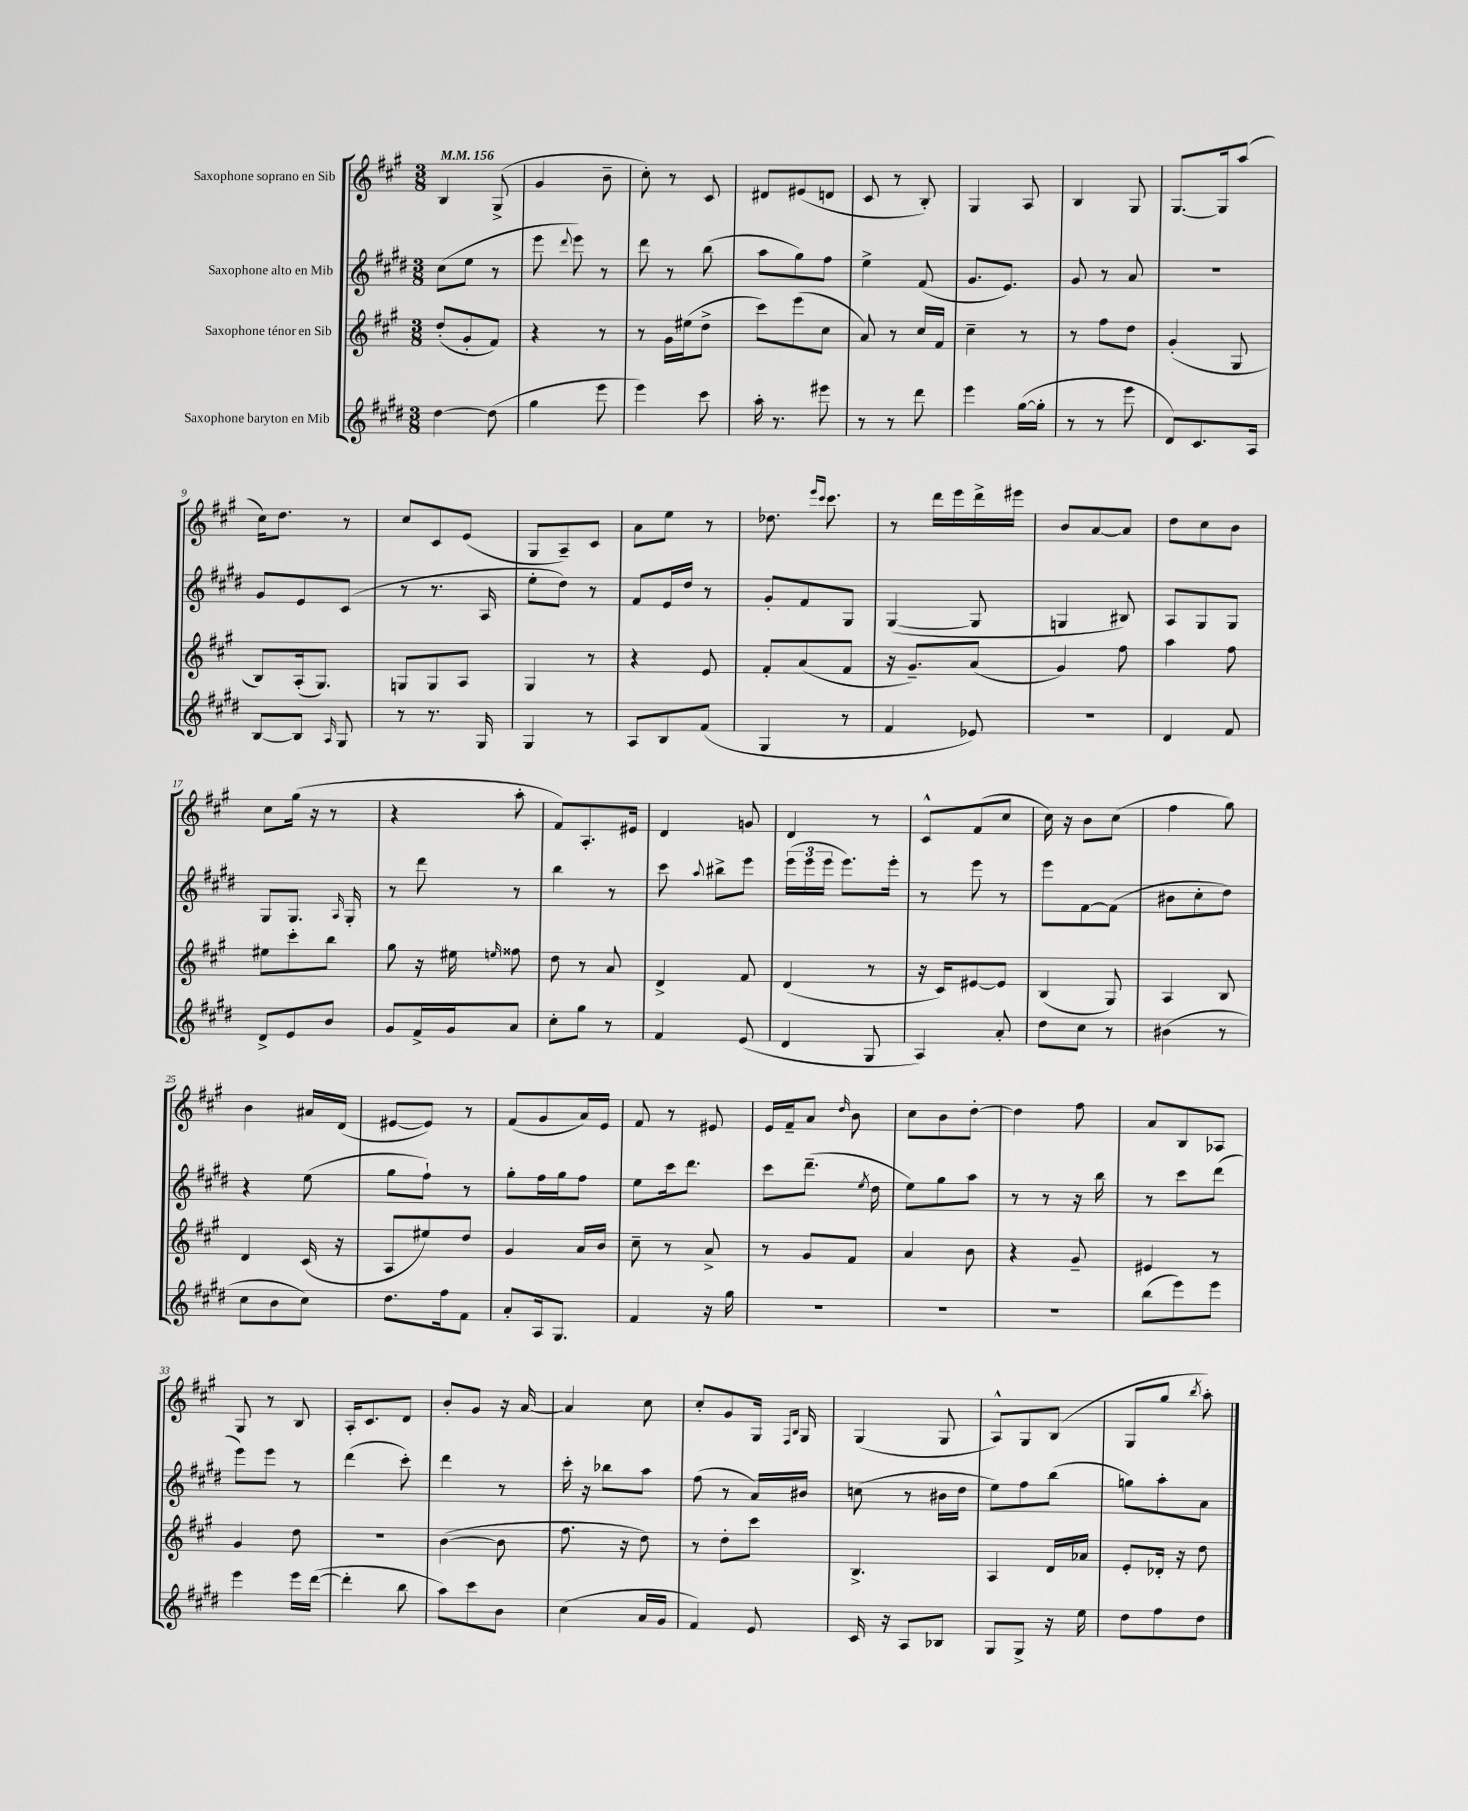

**kern	**kern	**kern	**kern
*staff4	*staff3	*staff2	*staff1
*clefG2	*clefG2	*clefG2	*clefG2
*k[f#c#g#d#]	*k[f#c#g#]	*k[f#c#g#d#]	*k[f#c#g#]
*M3/8	*M3/8	*M3/8	*M3/8
*MM156	*MM156	*MM156	*MM156
[4dd#	(8dd'	(8cc#	4B
.	8g#'	8ee	.
(8dd#]	8f#)	8r	(8G#^
=	=	=	=
4gg#	4r	8eee	4g#
.	.	8qqddd#	.
.	.	8eee)	.
8eee	8r	8r	8b~
=	=	=	=
4eee)	8r	8ddd#	8cc#')
.	16g#	8r	8r
.	(16ee#	.	.
8ccc#	8dd^	(8bb	8c#
=	=	=	=
16aa'	8ccc#)	8aa	8d#
8.r	.	.	.
.	(8eee	8gg#)	(8e#
8eee#	8cc#	8ff#	8d
=	=	=	=
8r	8a)	4ee^	8c#
8r	8r	.	8r
8ddd#	16cc#	(8f#	8B')
.	16f#	.	.
=	=	=	=
4eee	4cc#~	8.g#	4G#
.	.	8.e)	.
([16gg#	8r	.	8A
16gg#']	.	.	.
=	=	=	=
8r	8r	8g#	4B
8r	8ff#	8r	.
8eee	8dd	8a	8G#
=	=	=	=
8d#)	(4g#'	4.r	[8.G#
8.c#	.	.	.
.	.	.	16G#]
.	8G#	.	(8aa
16A	.	.	.
=	=	=	=
[8B	8B)	8g#	16cc#)
.	.	.	8.dd
8B]	(16A'	8e	.
.	8.G#)	.	.
16qqA	.	.	.
8G#	.	(8c#	8r
=	=	=	=
8r	8G	8r	8cc#
8.r	8G	8.r	8c#
.	8A	.	(8e
16G#	.	16A	.
=	=	=	=
4G#	4G#	8ee'	8G#
.	.	8dd#)	8A~)
8r	8r	8r	8c#
=	=	=	=
8A	4r	8f#	8a
8B	.	16e	8ee
.	.	16dd#	.
(8f#	8e	8r	8r
=	=	=	=
4G#	8f#'	8g#'	8.dd-
.	(8a	8f#	.
.	.	.	16qqeee
.	.	.	16qqccc#
.	.	.	8.ccc#
8r	8f#	8G#	.
=	=	=	=
4f#	16r	([4G#	8r
.	8.g#~)	.	.
.	.	.	16ddd
.	.	.	16eee
8e-)	(8a	8G#]	16ddd^
.	.	.	16eee#
=	=	=	=
4.r	4g#)	4G	8b
.	.	.	[8a
.	8ff#	8B#)	8a]
=	=	=	=
4d#	4aa	8A	8dd
.	.	8G#	8cc#
8f#	8ff#	8G#	8b
=	=	=	=
8d#^	8ee#	8G#	8cc#
8e	8ccc#'	8.G#	(16gg#
.	.	.	16r
8b	8bb	.	8r
.	.	16qqA	.
.	.	16G#'	.
=	=	=	=
8g#	8gg#	8r	4r
16f#^	16r	8ddd#	.
16g#	16ee#	.	.
.	16qqee	.	.
8a	8ff##	8r	8aa'
=	=	=	=
8cc#'	8dd	4bb	8f#)
8gg#	8r	.	8.A'
8r	8a	8r	.
.	.	.	16e#
=	=	=	=
4f#	4d^	8ccc#	4d
.	.	8qqaa	.
.	.	8bb#^	.
(8e	8f#	8eee	8g
=	=	=	=
4d#	(4d	(24eee	4d
.	.	24eee	.
.	.	24eee	.
.	.	8.eee)	.
8G#	8r	.	8r
.	.	16eee'	.
=	=	=	=
4A)	16r	8r	8c#^^
.	16c#)	.	.
.	[8e#	8eee	(8f#
8a'	8e#]	8r	8cc#
=	=	=	=
8dd#	(4B	8eee	16cc#)
.	.	.	16r
8cc#	.	[8f#	8b
8r	8G#)	(8f#]	(8cc#
=	=	=	=
(4b#	4A	8b#	4ff#
.	.	8cc#'	.
8r	8B	8dd#)	8gg#)
=	=	=	=
8cc#	4d	4r	4b
8b	.	.	.
8cc#)	(16c#	(8ee	16a#
.	16r	.	(16d
=	=	=	=
8.dd#	8A	8gg#	[8e#
.	8ee#)	8ff#`)	8e#])
16ff#	.	.	.
8f#	8dd	8r	8r
=	=	=	=
8a'	4g#	8gg#'	(8f#
16A	.	16ff#	8g#
8.G#	.	16gg#	.
.	16a	8ff#	16a)
.	16b	.	16e
=	=	=	=
4f#	8cc#~	8ee	8f#
.	8r	16ccc#	8r
.	.	8.ddd#	.
16r	8a^	.	8e#
16gg#	.	.	.
=	=	=	=
4.r	8r	8ccc#	16e
.	.	.	16f#~
.	8g#	(8.ddd#~	8a
.	.	.	16qqdd
.	8f#	.	8b
.	.	8qee	.
.	.	16dd#	.
=	=	=	=
4.r	4a	8ee)	8cc#
.	.	8gg#	8b
.	8b	8aa	[8dd'
=	=	=	=
4.r	4r	8r	4dd]
.	.	8r	.
.	8g#~	16r	8ff#
.	.	16bb	.
=	=	=	=
(8bb	4e#	8r	8a
8eee)	.	8ccc#	8B
8eee	8r	(8ddd#	8A-
=	=	=	=
4eee	4g#	8eee)	8G#
.	.	8eee	8r
16eee	8dd	8r	8B
([16ddd#	.	.	.
=	=	=	=
4ddd#']	4.r	(4ddd#	16A'
.	.	.	8.c#
8bb	.	8ccc#')	8d
=	=	=	=
8aa)	([4b	4ddd#	8b'
8ccc#	.	.	8g#
8b	8b]	8r	16r
.	.	.	[16a
=	=	=	=
(4cc#	8.ff#	16ccc#'	4a]
.	.	16r	.
.	.	8bb-	.
.	16r	.	.
16a	8dd)	8aa	8cc#
16g#	.	.	.
=	=	=	=
4f#)	8r	(8ff#	8cc#'
.	8dd'	8r	8g#
8e	8ccc#	16a)	16G#
.	.	.	16qqF#
.	.	.	16qqB
.	.	16b#	16G#
=	=	=	=
16c#	4.B^	(8cc	(4G#
16r	.	.	.
8A	.	8r	.
8B-	.	16b#	8G#
.	.	16dd#	.
=	=	=	=
8G#	4A	8ee)	8A^^)
8G#^	.	8ff#	8G#
16r	16d	(8bb	(8B
16ee	16a-	.	.
=	=	=	=
8dd#	8e'	8gg)	8G#
8ff#	16d-'	8aa'	8gg#
.	16r	.	.
.	.	.	8qbb
8dd#	8dd	8a	8aa')
==	==	==	==
*-	*-	*-	*-
